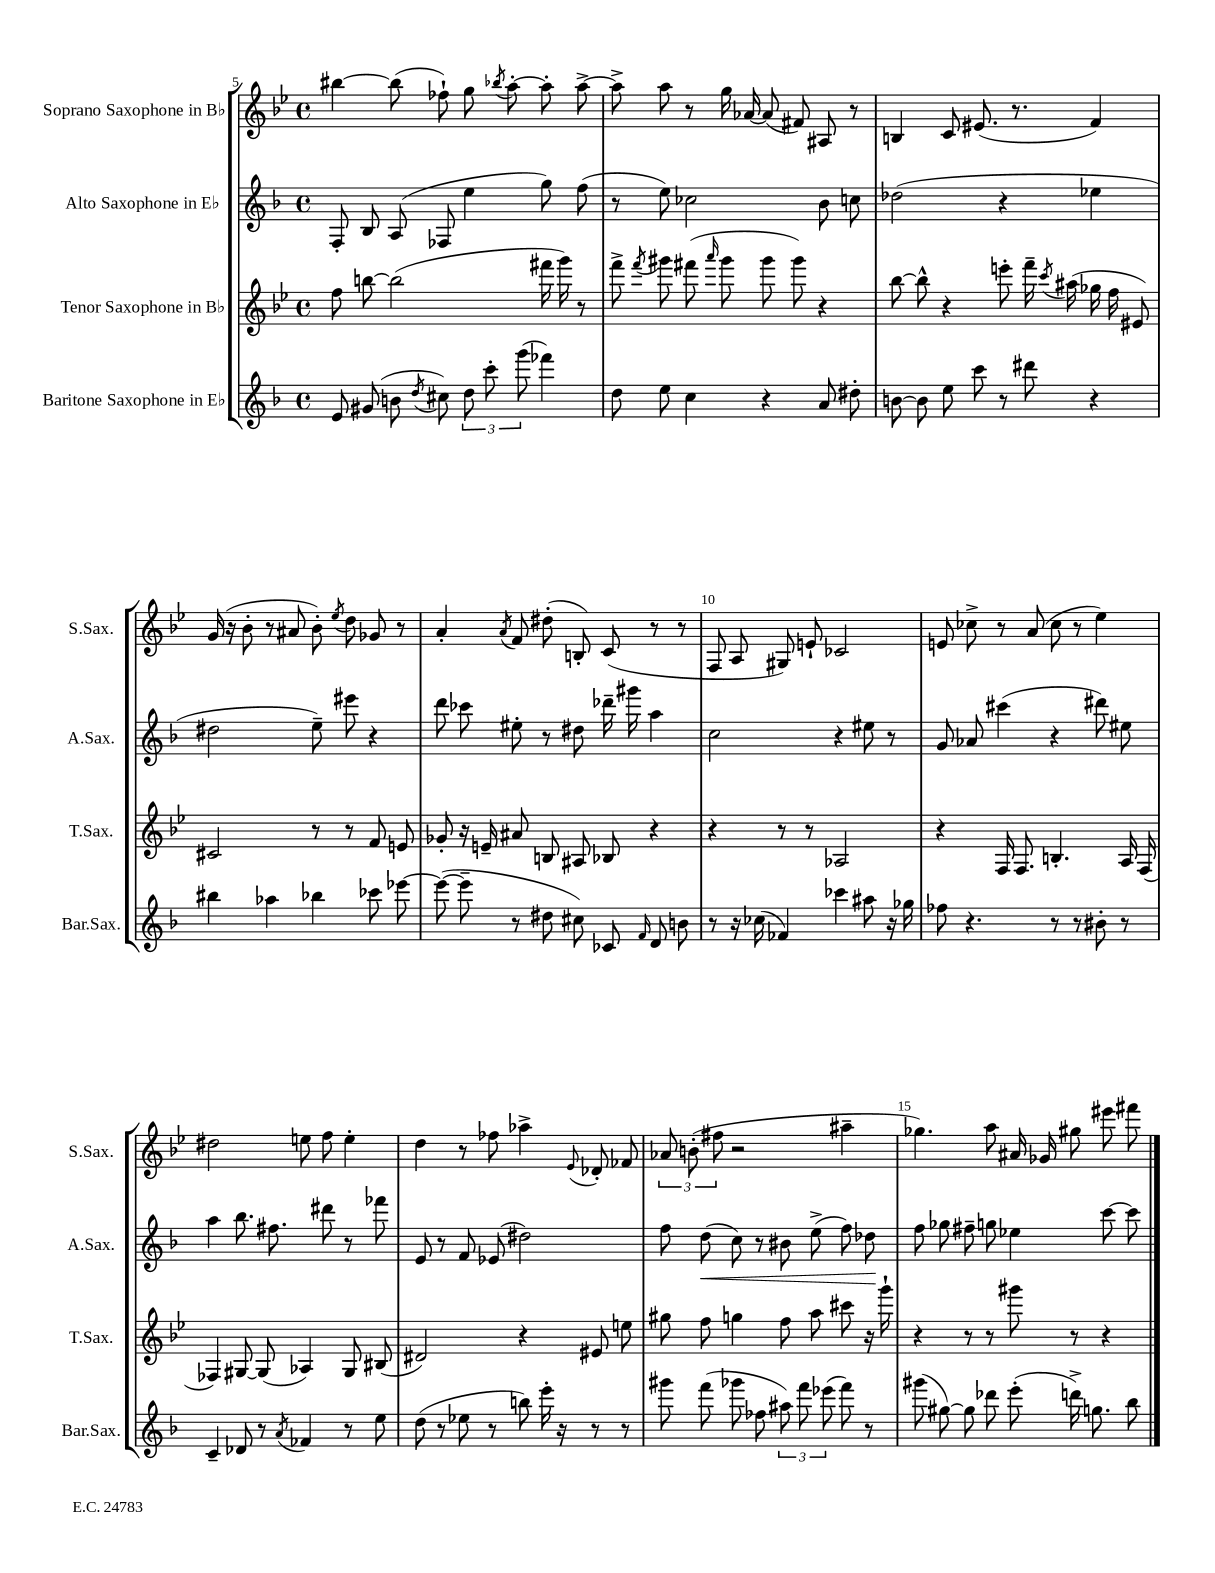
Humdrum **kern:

**kern	**kern	**kern	**dynam	**kern
*part4	*part3	*part2	*part2	*part1
*staff4	*staff3	*staff2	*staff2	*staff1
*I"Baritone Saxophone in E♭	*I"Tenor Saxophone in B♭	*I"Alto Saxophone in E♭	*	*I"Soprano Saxophone in B♭
*I'Bar.Sax.	*I'T.Sax.	*I'A.Sax.	*	*I'S.Sax.
*clefG2	*clefG2	*clefG2	*	*clefG2
*k[b-]	*k[b-e-]	*k[b-]	*	*k[b-e-]
*M4/4	*M4/4	*M4/4	*	*M4/4
*met(c)	*met(c)	*met(c)	*	*met(c)
=5	=5	=5	=5	=5
8e/	8ff\	8F'/	.	[4bb#X\
(8g#X/	[8bbn\	8B-/	.	.
8bn\	(2bb\]	(8A/	.	(8bb#\]
8qdd/	.	.	.	.
8cc#X\)	.	8F-X/	.	8ff-X`\)
12dd\	.	4ee\	.	8gg\
12ccc'\	.	.	.	.
.	.	.	.	8qbb-X/
.	.	.	.	[8aa'\
(12ggg\	.	.	.	.
4fff-X\)	16fff#X\	8gg\)	.	8aa'\]
.	16ggg\)	.	.	.
.	8r	(8ff\	.	[8aa^\
=6	=6	=6	=6	=6
8dd\	8fff^\	8r	.	8aa^\]
.	8qfff/	.	.	.
8ee\	8ggg#X\	8ee\)	.	8aa\
4cc\	(8fff#X\	2cc-X\	.	8r
.	16qqaaa/	.	.	.
.	8ggg#\	.	.	16gg\
.	.	.	.	[16a-X/
4r	8ggg#\	.	.	(8a-/]
.	8ggg#\)	.	.	8f#X/)
8a/	4r	8b-\	.	8A#X/
8dd#X'\	.	8ccn\	.	8r
=7	=7	=7	=7	=7
[8bn\	[8bb-\	(2dd-X\	.	4Bn/
8b\]	8bb-^^\]	.	.	.
8ee\	4r	.	.	8c/
8ccc\	.	.	.	(8.e#X/
8r	8eeen'\	4r	.	.
.	.	.	.	8.r
8ddd#X\	16fff~\	.	.	.
.	8qccc/	.	.	.
.	(16aa#X\	.	.	.
4r	16gg-X\	4ee-X\	.	4f/)
.	16ff\	.	.	.
.	8e#X/)	.	.	.
!!LO:LB:g=z
=8	=8	=8	=8	=8
4bb#X\	2c#X/	2dd#X\	.	(16g/
.	.	.	.	16r
.	.	.	.	8b-'\
4aa-X\	.	.	.	8r
.	.	.	.	8a#X/
4bb-X\	8r	8ee~\)	.	8b-'\)
.	.	.	.	8qee-/
.	8r	8eee#X\	.	8dd\
8ccc-X\	8f/	4r	.	8g-X/
[8eee-X\	8en/	.	.	8r
=9	=9	=9	=9	=9
(8eee-\_	8g-X'/	8ddd\	.	4a'/
8eee-~\]	16r	8ccc-X\	.	.
.	16en~/	.	.	.
.	.	.	.	8qa/
8r	8a#X/	8ee#X'\	.	8f/
8dd#X\	8Bn/	8r	.	(8dd#X'\
8cc#X\)	8A#X/	8dd#X\	.	8Bn'/)
8c-X/	8B-X/	16ddd-X~\	.	(8c/
.	.	16ggg#X\	.	.
16qqf/	.	.	.	.
8d/	4r	4aa\	.	8r
8bn\	.	.	.	8r
=10	=10	=10	=10	=10
8r	4r	2cc\	.	8F/
16r	.	.	.	8A/
(16cc-X\	.	.	.	.
4f-X/)	8r	.	.	8G#X/)
.	8r	.	.	8en`/
4ccc-X\	2A-X/	4r	.	2c-X/
8aa#X\	.	8ee#X\	.	.
16r	.	8r	.	.
16gg-X\	.	.	.	.
=11	=11	=11	=11	=11
8ff-X\	4r	8g/	.	8en/
4.r	.	8a-X/	.	8cc-X^\
.	16F/	(4ccc#X\	.	8r
.	8.F/	.	.	.
.	.	.	.	(8a/
8r	4.Bn'/	4r	.	8cc-\
8r	.	.	.	8r
8b#X'\	.	8ddd#X\)	.	4ee-\)
8r	16A/	8ee#X\	.	.
.	(16F/	.	.	.
!!LO:LB:g=z
=12	=12	=12	=12	=12
4c~/	4F-X/)	4aa\	.	2dd#X\
8d-X/	[8G#X/	8.bb-\	.	.
8r	(8G#/]	.	.	.
.	.	8.ff#X\	.	.
8qa/	.	.	.	.
4f-X/	4A-X/)	.	.	8een\
.	.	8ddd#X\	.	8ff\
8r	8G#/	8r	.	4ee'\
8ee\	(8B#X/	8fff-X\	.	.
=13	=13	=13	=13	=13
(8dd\	2d#X/)	8e/	.	4dd\
8r	.	8r	.	.
8ee-X\	.	8f/	.	8r
8r	.	(8e-X/	.	8ff-X\
8bbn\)	4r	2dd#X\)	.	4aa-X^\
16eee'\	.	.	.	.
16r	.	.	.	.
.	.	.	.	8qqe-/
8r	8e#X/	.	.	8d-X'/
8r	8een\	.	.	8f-X/
=14	=14	=14	=14	=14
8ggg#X\	8gg#X\	8ff\	.	12a-X/
.	.	.	.	(12bn'\
!	!	!	!LO:HP:b	!
(8fff\	8ff\	(8dd\	<	.
.	.	.	.	12ff#X\
8ggg-X\	4ggn\	8cc\)	.	2r
8ff-X\	.	8r	.	.
12aa#X\)	8ff\	8b#X\	.	.
12fff\	.	.	.	.
.	8aa\	(8ee^\	.	.
(12eee-X\	.	.	.	.
8fff\)	8ccc#X\	8ff\)	.	4aa#X~\
8r	16r	8dd-X\	.	.
.	16ggg`\	.	.	.
.	.	.	[	.
=15	=15	=15	=15	=15
(8ggg#X\	4r	8ff\	.	4.gg-X\)
[8gg#X\)	.	8gg-X\	.	.
8gg#\]	8r	8ff#X~\	.	.
8ddd-X\	8r	8ggn\	.	8aa\
(8eee'\	8ggg#X\	4ee-X\	.	16a#X/
.	.	.	.	16g-X/
16dddn^\)	8r	.	.	8gg#X\
8.ggn\	.	.	.	.
.	4r	[8ccc\	.	8eee#X\
8bb-\	.	8ccc\]	.	8fff#X\
==	==	==	==	==
*-	*-	*-	*-	*-
